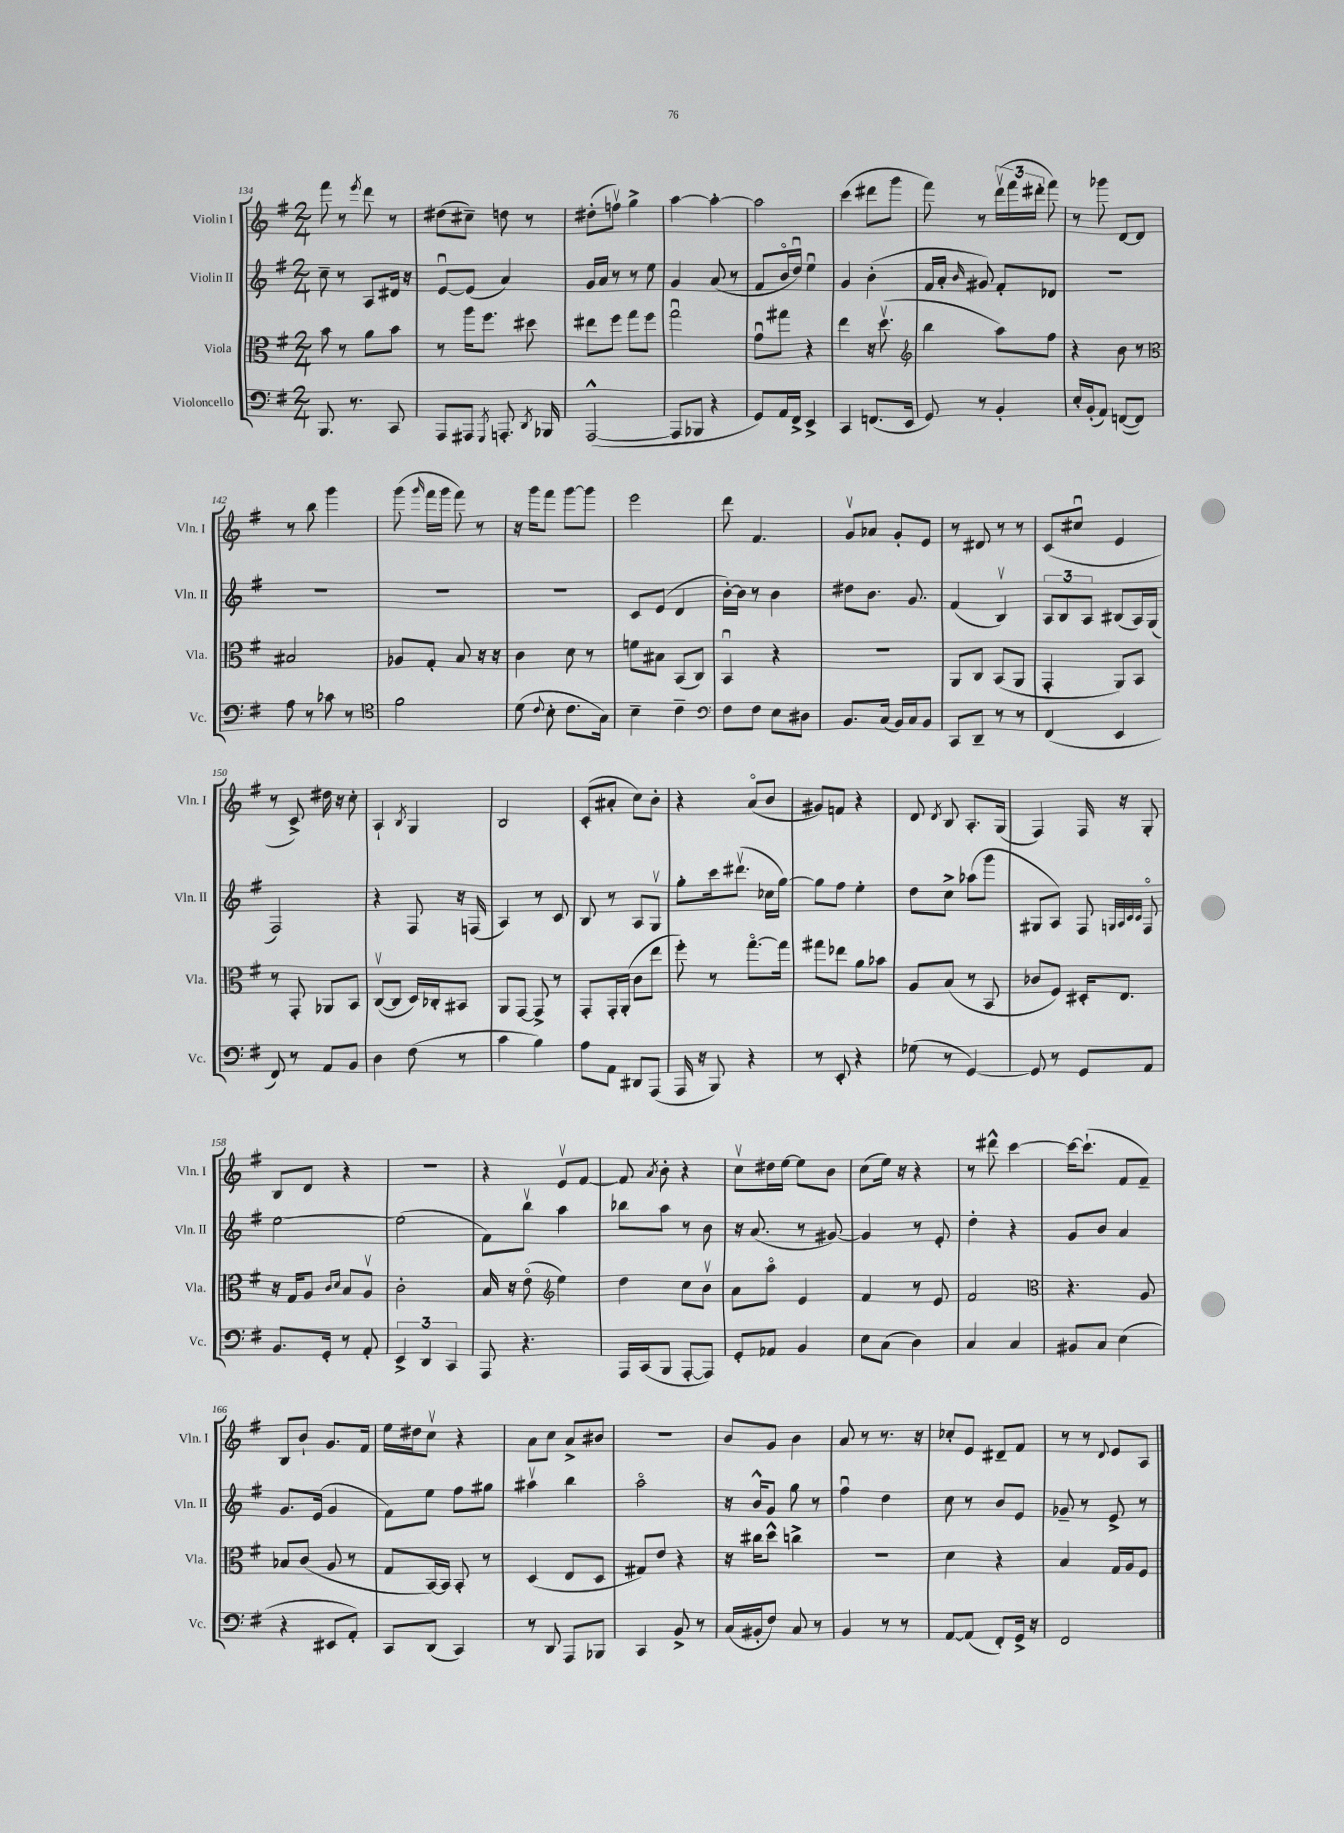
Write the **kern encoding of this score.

**kern	**kern	**kern	**kern
*staff4	*staff3	*staff2	*staff1
*clefF4	*clefC3	*clefG2	*clefG2
*k[f#]	*k[f#]	*k[f#]	*k[f#]
*M2/4	*M2/4	*M2/4	*M2/4
8.BBB/	8b\	8cc~\	8fff#\
.	8r	8r	8r
8.r	.	.	.
.	.	.	8qeee/
.	8a\L	8A/L	8ddd\
8CC/	8b\J	16d#/Jk	8r
.	.	16r	.
=	=	=	=
8AAA/L	8r	[8eu/L	(8dd#\L
8AAA#/J	16aa\LK	(8e/]J	8cc#~\J)
.	8.ff#\J	.	.
8qGGG/	.	.	.
8.AAA'/	.	4a/)	8dd\
.	8dd#\	.	8r
8qDD/	.	.	.
16BBB-/	.	.	.
=	=	=	=
([2AAA^^/	8ee#\L	16g/LL	(8dd#'\L
.	.	16a/JJ	.
.	8ff#\J	8r	8ffv\J)
.	8gg\L	8r	4gg^\
.	8ff#\J	8ee\	.
=	=	=	=
8AAA/]L	2ggu\	4g/	[4aa\
8BBB-/J	.	.	.
4r	.	(8a/	4aa'\_
.	.	8r	.
=	=	=	=
8GG/L)	8gu\L	8f#/L	2aa\]
16AA/L	8gg#\J	16bo/L	.
16FF#^/JJ	.	16ddu/JJ)	.
4EE^/	4r	4eeu\	.
=	=	=	=
4CC/	4ee\	4g/	(4ccc\
(8.FF/L	16r	(4b'\	8ddd#\L
.	(8.ddv\	.	.
.	.	.	8ggg\J
16EE/Jk	.	.	.
=	=	=	=
*	*clefG2	*	*
8GG/)	4bb\	16f#/LL	8fff#\)
.	.	16a'/JJ	.
.	.	16qqb/	.
8r	.	8g#/)	8r
4BB'/	8aa\L)	8f#'/L	(24dddv\LL
.	.	.	24fff#\
.	.	.	24ddd#'\JJ
.	8ff#\J	8d-/J	8fff#\)
=	=	=	=
16E'/LL	4r	2r	8r
(16BB'/J	.	.	.
8AA/J)	.	.	8ggg-\
([8FF/L	8b\	.	[8d/L
8FF/]J)	8r	.	8d/]J
=	=	=	=
*	*clefC3	*	*
8A\	2B#/	2r	8r
8r	.	.	8bb\
8c-\	.	.	4ggg\
8r	.	.	.
=	=	=	=
*clefC4	*	*	*
2f#\	8A-/L	2r	(8ggg\
.	.	.	16qqggg/
.	8G'/J	.	16fff#\LL
.	.	.	16ggg\JJ
.	8B/	.	8fff#\)
.	16r	.	8r
.	16r	.	.
=	=	=	=
(8d\	4c\	2r	16r
.	.	.	16ggg\LK
8qqc/	.	.	.
8B'\	.	.	8fff#\J
8.c\L	8d\	.	[8ggg\L
.	8r	.	8ggg\]J
16G\Jk)	.	.	.
=	=	=	=
4B~\	8f\L	8c/L	2eee\
.	8B#\J	(8e/J	.
4c~\	(8BB/L	4d/	.
.	8C/J)	.	.
=	=	=	=
*clefF4	*	*	*
8F#\L	4BBu/	[16b'\LL)	8ddd\
.	.	16b\]JJ	.
8F#\J	.	8r	4.f#/
8E\L	4r	4b\	.
8D#\J	.	.	.
=	=	=	=
8.BB/L	2r	8dd#\L	8gv/L
.	.	8.b\J	8a-/J
(16C/Jk	.	.	.
16BB/LL)	.	.	8g'/L
16C/J	.	8.g/	.
8BB/J	.	.	8e/J
=	=	=	=
8CC/L	8AA/L	(4f#/	8r
8DD~/J	8C/J	.	8d#/
8r	(8BB/L	4Bv/)	8r
8r	8AA/J	.	8r
=	=	=	=
(4FF#/	4GG'/	12A/L	(8c/L
.	.	12B/	.
.	.	.	8cc#u/J
.	.	12A/J	.
4EE/	8AA/L)	(8B#/L	4e/
.	8BB/J	16A/L)	.
.	.	(16G/JJ	.
=	=	=	=
8FF#/)	8r	2F#/)	8r
8r	8GG'/	.	8c^/)
8AA/L	8AA-/L	.	16dd#\
.	.	.	16r
8BB/J	8BB/J	.	8cc'\
=	=	=	=
4D\	([8Cv/L	4r	4A`/
.	8C/]J	.	.
.	.	.	8qB/
(8F#\	16D/LL)	8F#/	4G/
.	16C-'/J	.	.
8r	8BB#/J	16r	.
.	.	(16F/	.
=	=	=	=
4c\	8AA/L	4A/)	2B/
.	[8GG/J	.	.
4B\)	8GG^/]	8r	.
.	8r	8c/	.
=	=	=	=
8A\L	8GG'/L	8B/	(8c'/L
8AA\J	16GG'/L	8r	8a#'/J
.	(16AA'/JJ	.	.
8DD#/L	8c\L	8A/L	8cc\L)
(8AAA/J	8ee\J	8Gv/J	8b'\J
=	=	=	=
16AAA/	8ff#'\)	8gg'\L	4r
16r	.	.	.
8BBB/)	8r	16ccc\k	.
.	.	(8.ddd#v\J	.
4r	[8.ggo\L	.	(8ao/L
.	.	16cc-\LL	8b/J
.	16gg\]Jk	[16gg\JJ)	.
=	=	=	=
8r	8gg#\L	8gg\]L	8g#/L)
8EE'/	8ee-\J	8ff#\J	8f/J
4r	8a\L	4ee'\	4r
.	8b-\J	.	.
=	=	=	=
(8G-\	8A/L	8dd\L	8d/
.	.	.	8qd/
8r	(8B/J	8cc^\J	8B/
[4GG/)	8r	(8aa-\L	8.A'/L
.	8BB/	8ggg\J	.
.	.	.	(16G/Jk
=	=	=	=
8GG/]	8c-/L	8G#/L	4F#/)
8r	8F#/J)	8A/J)	.
8GG/L	16D#'/LK	8F#/	16F#/
.	8.E/J	.	16r
.	.	32qqG/LLL	.
.	.	32qqA/	.
.	.	32qqc/	.
.	.	32qqc/JJJ	.
8AA/J	.	8F#o/	8G'/
=	=	=	=
8.BB/L	16r	[2ee\	8B/L
.	16G/LK	.	.
.	8A/J	.	8d/J
16GG'/Jk	.	.	.
.	16qqc/LL	.	.
.	16qqd/JJ	.	.
8r	8B/L	.	4r
8AA'/	8Av/J	.	.
=	=	=	=
6EE^/	2c'\	(2ee\]	2r
6DD/	.	.	.
6CC/	.	.	.
=	=	=	=
8AAA/	16B/	8f#\L)	4r
.	16r	.	.
4.r	(8eo\	8bbv\J	.
*	*clefG2	*	*
.	4ee\)	4aa\	8ev/L
.	.	.	[8f#/J
=	=	=	=
16AAA/LL	4dd\	8bb-\L	8f#/]
(16CC/J	.	.	.
.	.	.	8qa/
8BBB/J	.	8aa\J	8b'\
[8AAA'/L	8cc\L	8r	4r
8AAA/]J)	8bv\J	8b\	.
=	=	=	=
8GG'/L	8a\L	16r	8ccv\L
.	.	(8.a/	.
8AA-/J	8aao\J	.	16dd#\L
.	.	.	[16ee\JJ
4BB/	4e/	8r	8ee\]L
.	.	[8g#/)	8b\J
=	=	=	=
8E\L	4f#/	4g#/]	(8cc\L
(8C\J	.	.	16ee\Jk)
.	.	.	16r
4D\)	8r	8r	4r
.	8e/	8e'/	.
=	=	=	=
4C/	2f#/	4dd'\	8r
.	.	.	8ddd#^^\
4C/	.	4r	[4ccc\
=	=	=	=
*	*clefC3	*	*
8BB#/L	4.r	8g/L	16ccc\_LK
.	.	.	(8.ccc`\]J
8C/J	.	8b/J	.
(4E\	.	4a/	8f#/L
.	8A/	.	8f#~/J)
=	=	=	=
4r	8B-/L	8.g/L	8B/L
.	(8c/J	.	8b`/J
.	.	(16e/Jk	.
8EE#/L	8A/	4g/	8.g/L
8AA'/J)	8r	.	.
.	.	.	16f#/Jk
=	=	=	=
8CC/L	8G/L	8f#\L)	16ee\LL
.	.	.	16dd#\J
(8DD/J	[16BB/L)	8ee\J	8ccv\J
.	16BB/]JJ	.	.
4CC/)	8BB'/	8ff#\L	4r
.	8r	8gg#\J	.
=	=	=	=
8r	(4D/	4aa#v\	8a\L
8DD/	.	.	8cc\J
8AAA/L	8E/L	4bb\	8a^/L
8BBB-/J	8D/J	.	8b#/J
=	=	=	=
4CC/	8G#/L)	2aao\	2r
.	8e/J	.	.
8BB^/	4r	.	.
8r	.	.	.
=	=	=	=
(16C/LL	16r	16r	8b/L
16BB#'/J	16cc#\LK	16b^^/LK	.
8F#/J)	8dd^^\J	8g/J	8g/J
8C/	4cc^\	8gg\	4b\
8r	.	8r	.
=	=	=	=
4BB/	2r	4ff#u\	8a/
.	.	.	8r
8r	.	4dd\	8.r
8r	.	.	.
.	.	.	16r
=	=	=	=
[8AA/L	4d\	8cc\	8cc-'/L
(8AA/]J	.	8r	8e/J
8FF#'/L)	4r	8b/L	8d#~/L
16GG^/Jk	.	8e/J	8f#/J
16r	.	.	.
=	=	=	=
2FF#/	4B/	8g-~/	8r
.	.	8r	8r
.	.	.	8qqd/
.	16G/LL	8e^/	8e/L
.	16A/J	.	.
.	8F#/J	8r	8A/J
==	==	==	==
*-	*-	*-	*-
